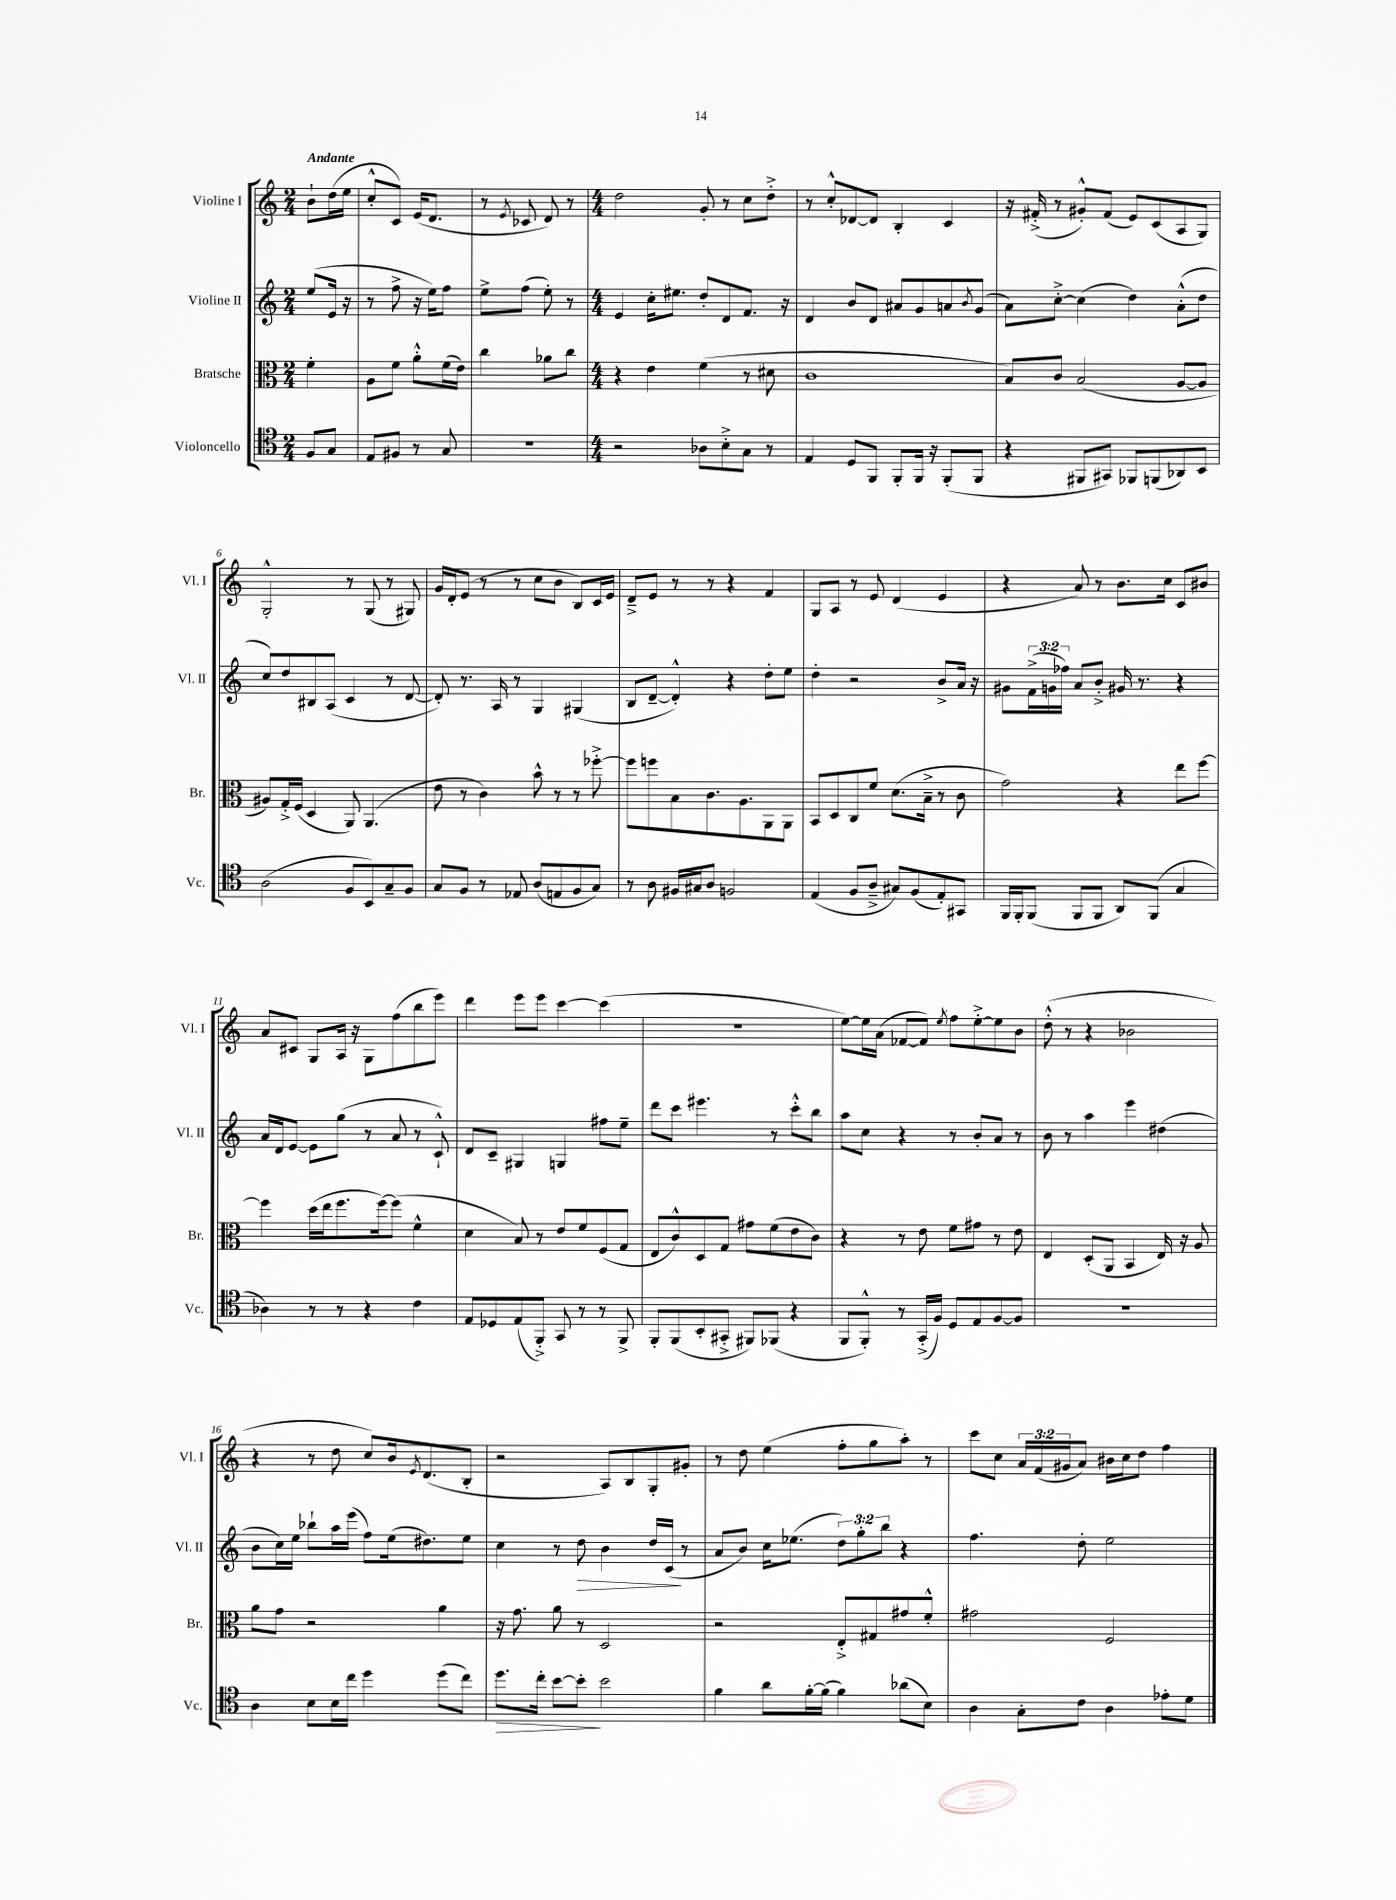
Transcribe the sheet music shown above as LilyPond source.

<<
\new StaffGroup <<
\new Staff = "s0" \with { instrumentName = "Violine I" shortInstrumentName = "Vl. I" } {
    \clef treble \key c \major \numericTimeSignature \time 2/4 \override Staff.TupletNumber.text = #tuplet-number::calc-fraction-text \partial 4 \tempo "Andante"
    b'8-! d''16( e''16 |
    c''8-.-^ c'8) e'16( d'8. |
    r8 \acciaccatura { e'8 } ces'8 d'8) r8 |
    \numericTimeSignature \time 4/4 d''2 g'8-. r8 c''8 d''8-.-> |
    r8 c''8-.-^ des'8~ des'8 b4-. c'4 |
    r16 fis'16-.->( r8 gis'8-.-^) fis'8( e'8) c'8( a8 g8) |
    g2-.-^ r8 g8( r8 gis8) |
    g'16 d'16-. e'8( r8 r8 c''8 b'8 b8) c'16 e'16 |
    d'8---> e'8 r8 r8 r4 f'4 |
    g8 a8 r8 e'8 d'4( e'4 |
    r4 a'8) r8 b'8. c''16 c'8 bis'8 |
    a'8 cis'8 g8 a16 r16 g8 f''8( b''8 e'''8) |
    d'''4 e'''8 e'''8 c'''4~ c'''4( |
    R1 |
    e''8~) e''16 a'16( fes'8~ fes'8) \acciaccatura { e''8 } f''8 e''8~-.-> e''8 b'8 |
    d''8-.-^( r8 r4 bes'2 |
    r4 r8 d''8 c''8) b'16 \acciaccatura { e'8 } d'8.( b8-. |
    r2 a8) b8 g8-. gis'8-. |
    r8 d''8 e''4( f''8-. g''8 a''8-.) r8 |
    c'''8 c''8 \tuplet 3/2 { a'16 f'16( gis'16 } a'8) bis'16 c''16 d''8 f''4 \bar "|." |
}
\new Staff = "s1" \with { instrumentName = "Violine II" shortInstrumentName = "Vl. II" } {
    \clef treble \key c \major \numericTimeSignature \time 2/4 \override Staff.TupletNumber.text = #tuplet-number::calc-fraction-text \partial 4
    e''8( e'16 r16 |
    r8 f''8-> r16 e''16) f''8 |
    e''8-> f''8( e''8-.) r8 |
    \numericTimeSignature \time 4/4 e'4 c''16-. eis''8. d''8-. d'8 f'8. r16 |
    d'4 b'8 d'8 ais'8 g'8 a'8 \acciaccatura { b'8 } g'8( |
    a'8) c''8~-.-> c''4( d''4) a'8-.-^( d''8 |
    c''8) d''8 bis8 a8( c'4 r8 d'8~ |
    d'8-.) r8. a16 r8 g4 gis4( |
    b8 d'8~-- d'4-.-^) r4 d''8-. e''8 |
    d''4-. r2 b'8-> a'16 r16 |
    gis'8 \tuplet 3/2 { f'16->( g'16 fes''16) } a'8 b'8-.-> gis'16 r8. r4 |
    a'16 d'16 e'8~ e'8 g''8( r8 a'8 r8 c'8-!-^) |
    d'8 c'8-- gis4 g4 fis''8 e''8-- |
    d'''8 c'''8 eis'''4. r8 c'''8-.-^ b''8 |
    a''8 c''8 r4 r8 b'8-. a'8 r8 |
    b'8 r8 a''4 e'''4 dis''4( |
    b'8 c''16) e''16 bes''8-! a''16 e'''16( f''8) e''16( dis''8.) e''8 |
    c''4 r8 d''8\> b'4 d''16 c'16\!( r8 |
    a'8 b'8) c''16 ees''8.( \tuplet 3/2 { d''8) g''8-. b''8 } r4 |
    f''4. d''8-. e''2 \bar "|." |
}
\new Staff = "s2" \with { instrumentName = "Bratsche" shortInstrumentName = "Br." } {
    \clef alto \key c \major \numericTimeSignature \time 2/4 \partial 4
    f'4-. |
    a8 f'8 a'8-.-^ f'16( e'16) |
    c''4 aes'8 c''8 |
    \numericTimeSignature \time 4/4 r4 e'4 f'4( r8 dis'8 |
    c'1 |
    b8) c'8 b2( a8~ a8 |
    ais8) g16-.-> f16( d4 a,8) a,4.( |
    e'8 r8 c'4) b'8-^ r8 r8 fes''8~-.-> |
    fes''8 f''8 b8 c'8. a8. a,8 a,8 |
    b,8 d8 c8 f'8 d'8.( b16---> r8 c'8 |
    g'2) r4 e''8 f''8~ |
    f''4 d''16( e''16 f''8. f''16~) f''8( f'4-^ |
    d'4 b8) r8 e'8 f'8 f8( g8 |
    e8 c'8-^) d8 g8 gis'8 f'8( e'8 c'8) |
    r4 r8 e'8 f'8 gis'8 r8 e'8 |
    e4 d8-.( a,8 b,4 e16) r16 a8 |
    a'8 g'8 r2 a'4 |
    r16 g'8. a'8 r8 d2 |
    r2 e8-.-> gis8 gis'8 f'8-.-^ |
    gis'2 f2 \bar "|." |
}
\new Staff = "s3" \with { instrumentName = "Violoncello" shortInstrumentName = "Vc." } {
    \clef tenor \key c \major \numericTimeSignature \time 2/4 \partial 4
    f8 g8 |
    e8 fis8 r8 g8 |
    R2 |
    \numericTimeSignature \time 4/4 r2 aes8 b8-.-> g8 r8 |
    e4 d8 f,8 f,8-. f,16 r16 f,8-.( f,8 |
    r4 fis,8 gis,8) fes,8 f,8( aes,8) b,8 |
    a2( f8 b,8) g8-- f8 |
    g8 f8 r8 ees8 a8( e8 f8 g8) |
    r8 a8 fis16 gis16 a8 f2 |
    e4( f8 a8---> gis8) f8( e8-.) gis,8 |
    f,16 f,16-. f,8( f,8 f,8 a,8) f,8( g4 |
    aes4) r8 r8 r4 c'4 |
    e8 des8 e8( f,8-.->) g,8 r8 r8 f,8-> |
    f,8-. f,8( b,8-. gis,8-.-> fis,8) fes,8( r4 |
    f,8 f,8-.-^) r8 g,16-.->( f16) d8 e8 f8~ f8 |
    r1 |
    a4 b8 b16 c''16 d''4 d''8( c''8) |
    d''8.\> c''16-. b'8~ b'8-.\! b'2 |
    f'4 a'8 f'16~-. f'16( f'4) aes'8( b8) |
    a4 g8-. c'8 a4 ees'8-. d'8 \bar "|." |
}
>>
>>
